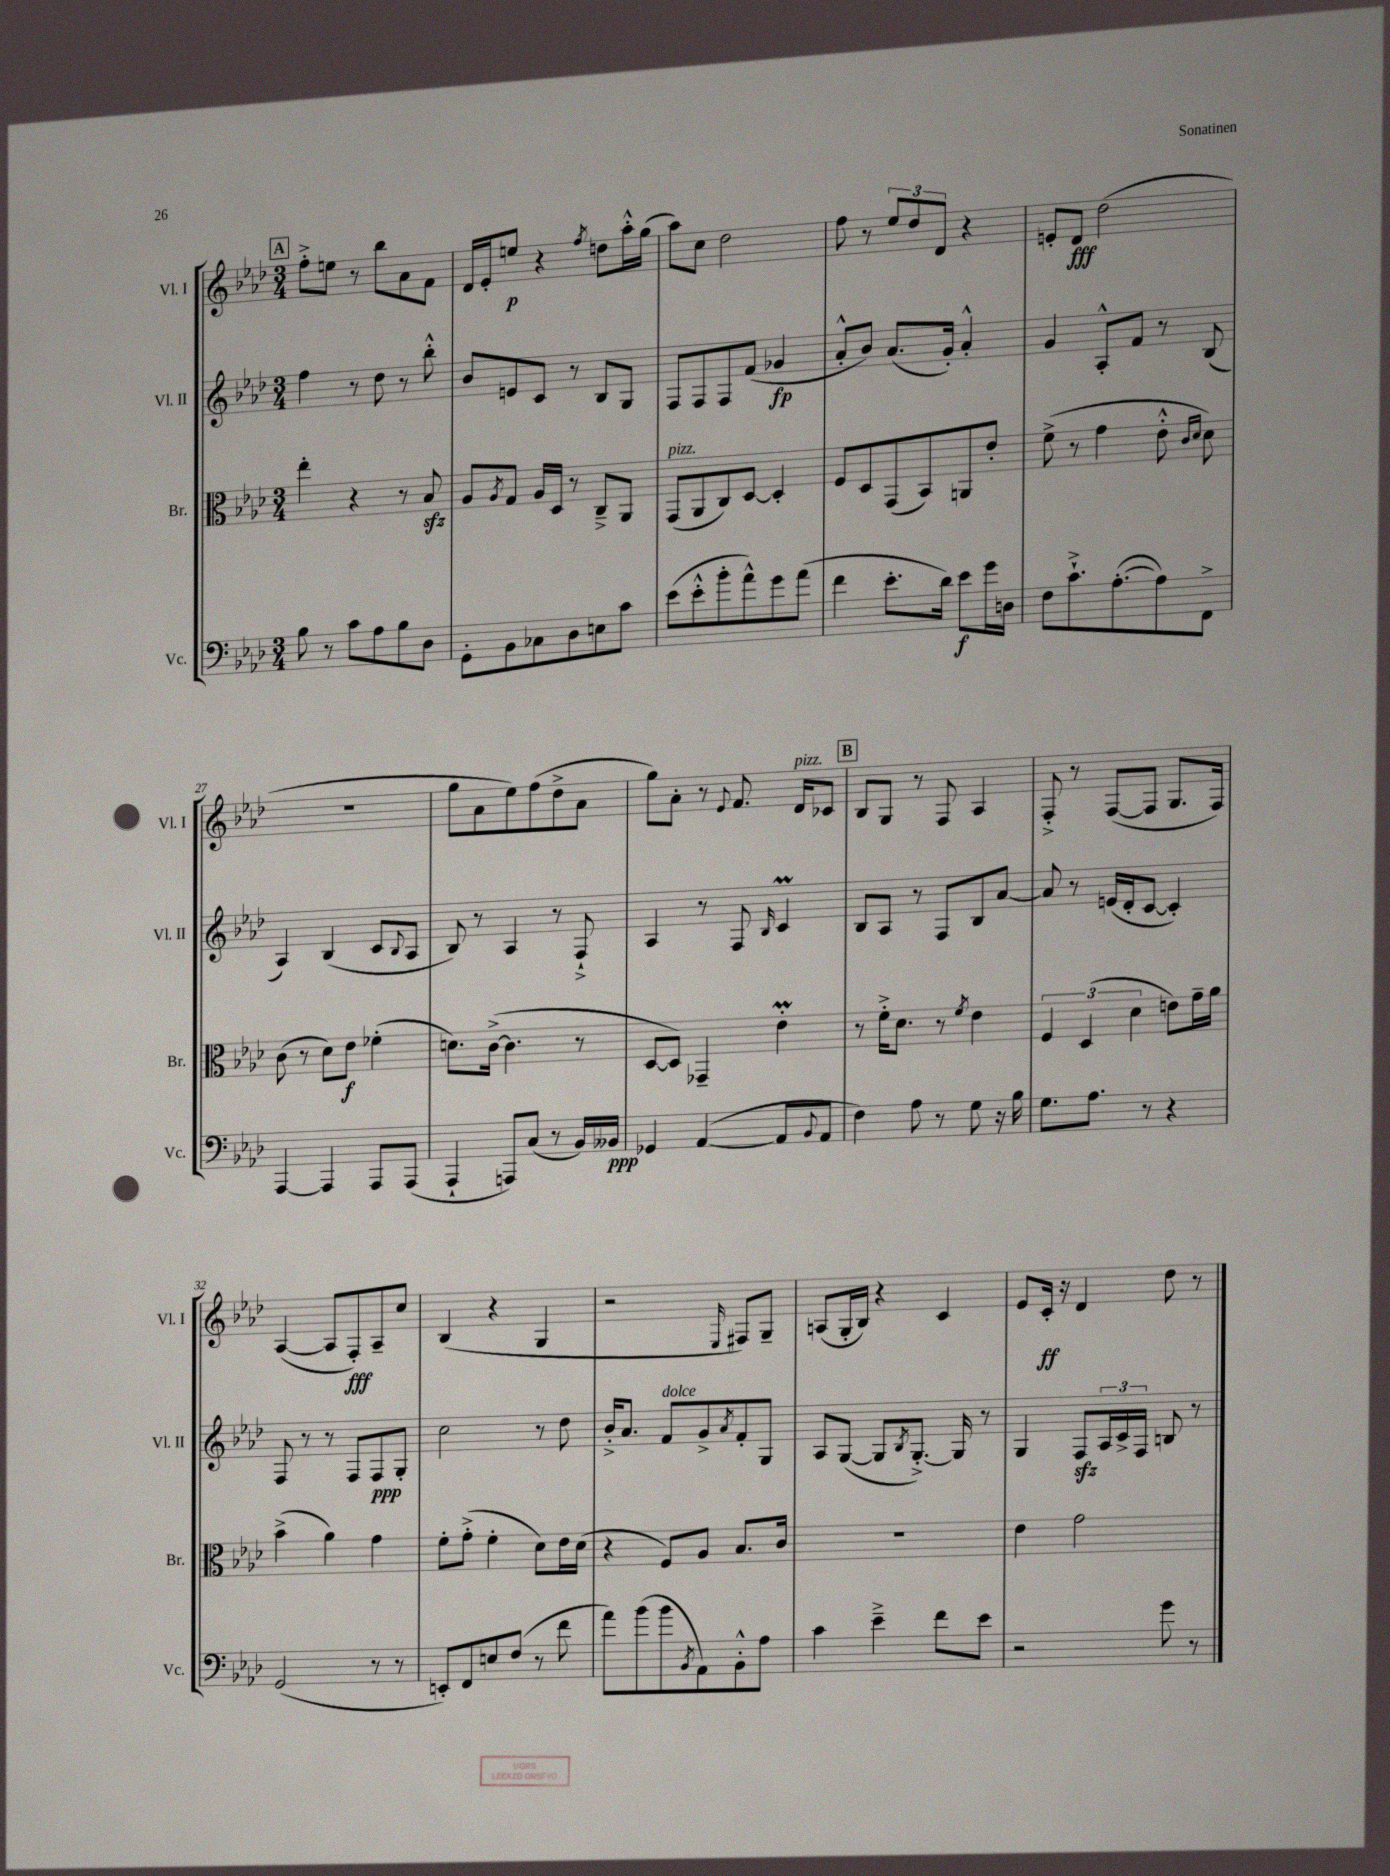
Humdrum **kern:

**kern	**dynam	**kern	**dynam	**kern	**dynam	**kern	**dynam
*part4	*part4	*part3	*part3	*part2	*part2	*part1	*part1
*staff4	*staff4	*staff3	*staff3	*staff2	*staff2	*staff1	*staff1
*I"Vc.	*	*I"Br.	*	*I"Vl. II	*	*I"Vl. I	*
*I'Vc.	*	*I'Br.	*	*I'Vl. II	*	*I'Vl. I	*
*clefF4	*	*clefC3	*	*clefG2	*	*clefG2	*
*k[b-e-a-d-]	*	*k[b-e-a-d-]	*	*k[b-e-a-d-]	*	*k[b-e-a-d-]	*
*M3/4	*	*M3/4	*	*M3/4	*	*M3/4	*
!!LO:REH:place=s1:t=A
=22	=22	=22	=22	=22	=22	=22	=22
8B-\	.	4ee-'\	.	4ff\	.	8ff'^\L	.
8r	.	.	.	.	.	8een\J	.
8c\L	.	4r	.	8r	.	8r	.
8A-\	.	.	.	8dd-\	.	8bb-\L	.
8B-\	.	8r	.	8r	.	8a-\	.
8D-\J	.	8B-zz/	.	8bb-'^^\	.	8f\J	.
=23	=23	=23	=23	=23	=23	=23	=23
8GG'\L	.	8A-/L	.	8b-/L	.	16d-/LL	.
.	.	.	.	.	.	16e-'/J	.
.	.	8qA-/	.	.	.	.	.
8BB-\	.	8G/J	.	8en/	.	8een/J	p
8C-X\	.	16A-/LL	.	8c/J	.	4r	.
.	.	16D-/JJ	.	.	.	.	.
8D-\	.	8r	.	8r	.	.	.
.	.	.	.	.	.	8qff/	.
8En\	.	8C~^/L	.	8B-/L	.	8ddn\L	.
8c\J	.	8AA-/J	.	8G/J	.	16aa-'^^\L	.
.	.	.	.	.	.	(16gg\JJ	.
=24	=24	=24	=24	=24	=24	=24	=24
!	!	!LO:TX:a:i:t=pizz.	!	!	!	!	!
(8e-\L	.	(8GG/L	.	8F/L	.	8aa-\L)	.
8e-'^^\	.	8AA-/	.	8F/	.	8cc\J	.
8b-'\	.	8C/)	.	8F/	.	2dd-\	.
8a-^^\)	.	[8D-/J	.	(8f/J	.	.	.
8g\	.	4D-'/]	.	4g-X/	fp	.	.
(8a-\J	.	.	.	.	.	.	.
=25	=25	=25	=25	=25	=25	=25	=25
4f\	.	8F/L	.	8a-'^^/L	.	8ff\	.
.	.	8D-/	.	8b-/J)	.	8r	.
8.e-'\L	.	(8GG/	.	(8.a-/L	.	12ee-/L	.
.	.	.	.	.	.	12dd-/	.
.	.	8BB-/)	.	.	.	.	.
.	.	.	.	.	.	12d-/J	.
16d-\Jk)	.	.	.	16g'/Jk)	.	.	.
8e-\L	f	8AAn/	.	4a-'^^/	.	4r	.
16g\L	.	8e-'/J	.	.	.	.	.
16Dn\JJ	.	.	.	.	.	.	.
=26	=26	=26	=26	=26	=26	=26	=26
8F\L	.	(8f^\	.	4g/	.	8en'/L	.
8.c`^\	.	8r	.	.	.	8d-/J	fff
.	.	4g\	.	8A-'^^/L	.	(2dd-\	.
([8.A-'\	.	.	.	.	.	.	.
.	.	.	.	8f/J	.	.	.
8A-\])	.	8e-'^^\	.	8r	.	.	.
.	.	16qqc/LL	.	.	.	.	.
.	.	16qqd-/JJ	.	.	.	.	.
8FF^\J	.	8d-\)	.	(8B-/	.	.	.
!!LO:LB:g=z
=27	=27	=27	=27	=27	=27	=27	=27
[4AAA-/	.	(8c\	.	4A-/)	.	2.r	.
.	.	8r	.	.	.	.	.
4AAA-/]	.	8d-\L)	.	(4B-/	.	.	.
.	.	8e-\J	f	.	.	.	.
8AAA-/L	.	(4f-X'\	.	8c/L	.	.	.
.	.	.	.	8qqB-/	.	.	.
(8AAA-/J	.	.	.	8A-/J	.	.	.
=28	=28	=28	=28	=28	=28	=28	=28
4AAA-`/	.	8.dn\L)	.	8B-/)	.	8gg\L	.
.	.	.	.	8r	.	8a-\	.
.	.	([16c^\Jk	.	.	.	.	.
8AAAn/L)	.	4.c\]	.	4A-/	.	8ee-\)	.
(8C/J	.	.	.	.	.	(8ff\	.
8r	.	.	.	8r	.	8dd-^\	.
16BB-/LL)	.	8r	.	8F`^/	.	8a-\J	.
16BB--X/JJ	ppp	.	.	.	.	.	.
=29	=29	=29	=29	=29	=29	=29	=29
4GG-X/	.	[8D-/L	.	4A-/	.	8gg\L)	.
.	.	8D-/J])	.	.	.	8a-'\J	.
([4AA-/	.	4GG-X~/	.	8r	.	8r	.
.	.	.	.	.	.	8qqe-/	.
.	.	.	.	8F/	.	8.f/	.
.	.	.	.	16qqB-/	.	.	.
8AA-/L]	.	4e-M'\	.	4cm/	.	.	.
!	!	!	!	!	!	!LO:TX:a:i:t=pizz.	!
.	.	.	.	.	.	16d-/KL	.
8qqBB-/	.	.	.	.	.	.	.
8AA-/J	.	.	.	.	.	8c-X/J	.
!!LO:REH:place=s1:t=B
=30	=30	=30	=30	=30	=30	=30	=30
4F\)	.	8r	.	8B-/L	.	8B-/L	.
.	.	16f'^\KL	.	8A-/J	.	8G/J	.
.	.	8.d-\J	.	.	.	.	.
8A-\	.	.	.	8r	.	8r	.
8r	.	8r	.	8F/L	.	8F/	.
.	.	8qf/	.	.	.	.	.
8G\	.	4e-\	.	8B-/	.	4A-/	.
16r	.	.	.	[8a-/J	.	.	.
16B-\	.	.	.	.	.	.	.
=31	=31	=31	=31	=31	=31	=31	=31
8.G\L	.	6F/	.	8a-/]	.	8F'^/	.
.	.	.	.	8r	.	8r	.
.	.	(6D-/	.	.	.	.	.
8.A-\J	.	.	.	.	.	.	.
.	.	.	.	(16en/LL	.	([8F/L	.
.	.	.	.	16d-'/J	.	.	.
.	.	6d-\	.	.	.	.	.
8r	.	.	.	[8c/J	.	8F/J]	.
4r	.	8en\L)	.	4c'/])	.	8.G/L	.
.	.	16g~\L	.	.	.	.	.
.	.	16a-\JJ	.	.	.	16F/Jk)	.
!!LO:LB:g=z
=32	=32	=32	=32	=32	=32	=32	=32
(2GG/	.	(4b-^\	.	8F/	.	([4A-/	.
.	.	.	.	8r	.	.	.
.	.	4a-\)	.	8r	.	8A-/L]	.
.	.	.	.	8F/L	.	8F'/)	fff
8r	.	4g\	.	8F/	ppp	8A-~/	.
8r	.	.	.	8G'/J	.	8cc/J	.
=33	=33	=33	=33	=33	=33	=33	=33
8EEn'/L)	.	8f'\L	.	2cc\	.	(4B-/	.
8FF/	.	(8g'^\J	.	.	.	.	.
8En/	.	4f'\	.	.	.	4r	.
(8F/J	.	.	.	.	.	.	.
8r	.	8d-\L)	.	8r	.	4G/	.
8f\	.	16e-\L	.	8dd-\	.	.	.
.	.	(16d-\JJ	.	.	.	.	.
=34	=34	=34	=34	=34	=34	=34	=34
8a-\L)	.	4r	.	16b-'^/KL	.	2r	.
.	.	.	.	8.a-/J	.	.	.
(8b-\	.	.	.	.	.	.	.
!	!	!	!	!LO:TX:a:i:t=dolce	!	!	!
8b-\	.	8F/L)	.	8f/L	.	.	.
8qBB-/	.	.	.	.	.	.	.
8AA-\)	.	8A-/J	.	8g^/	.	.	.
.	.	.	.	8qa-/	.	16qqE-/	.
8BB-'^^\	.	8.B-/L	.	8f'/	.	8F#X/L)	.
8A-\J	.	.	.	8G/J	.	8G~/J	.
.	.	16c/Jk	.	.	.	.	.
=35	=35	=35	=35	=35	=35	=35	=35
4c\	.	2.r	.	8A-/L	.	(8An/L	.
.	.	.	.	([8G/J	.	16G'/L	.
.	.	.	.	.	.	16B-/JJ)	.
4e-~^\	.	.	.	8G/L]	.	4r	.
.	.	.	.	8qB-/	.	.	.
.	.	.	.	[8.G'^/J)	.	.	.
8f\L	.	.	.	.	.	4c/	.
.	.	.	.	16G/]	.	.	.
8e-\J	.	.	.	8r	.	.	.
=36	=36	=36	=36	=36	=36	=36	=36
2r	.	4e-\	.	4G/	.	8e-/L	.
.	.	.	.	.	.	16c'/Jk	ff
.	.	.	.	.	.	16r	.
.	.	2g\	.	8Fzz/L	.	4d-/	.
.	.	.	.	24A-/L	.	.	.
.	.	.	.	24c^/	.	.	.
.	.	.	.	24F/JJ	.	.	.
8g\	.	.	.	8Bn/	.	8dd-\	.
8r	.	.	.	8r	.	8r	.
==	==	==	==	==	==	==	==
*-	*-	*-	*-	*-	*-	*-	*-
